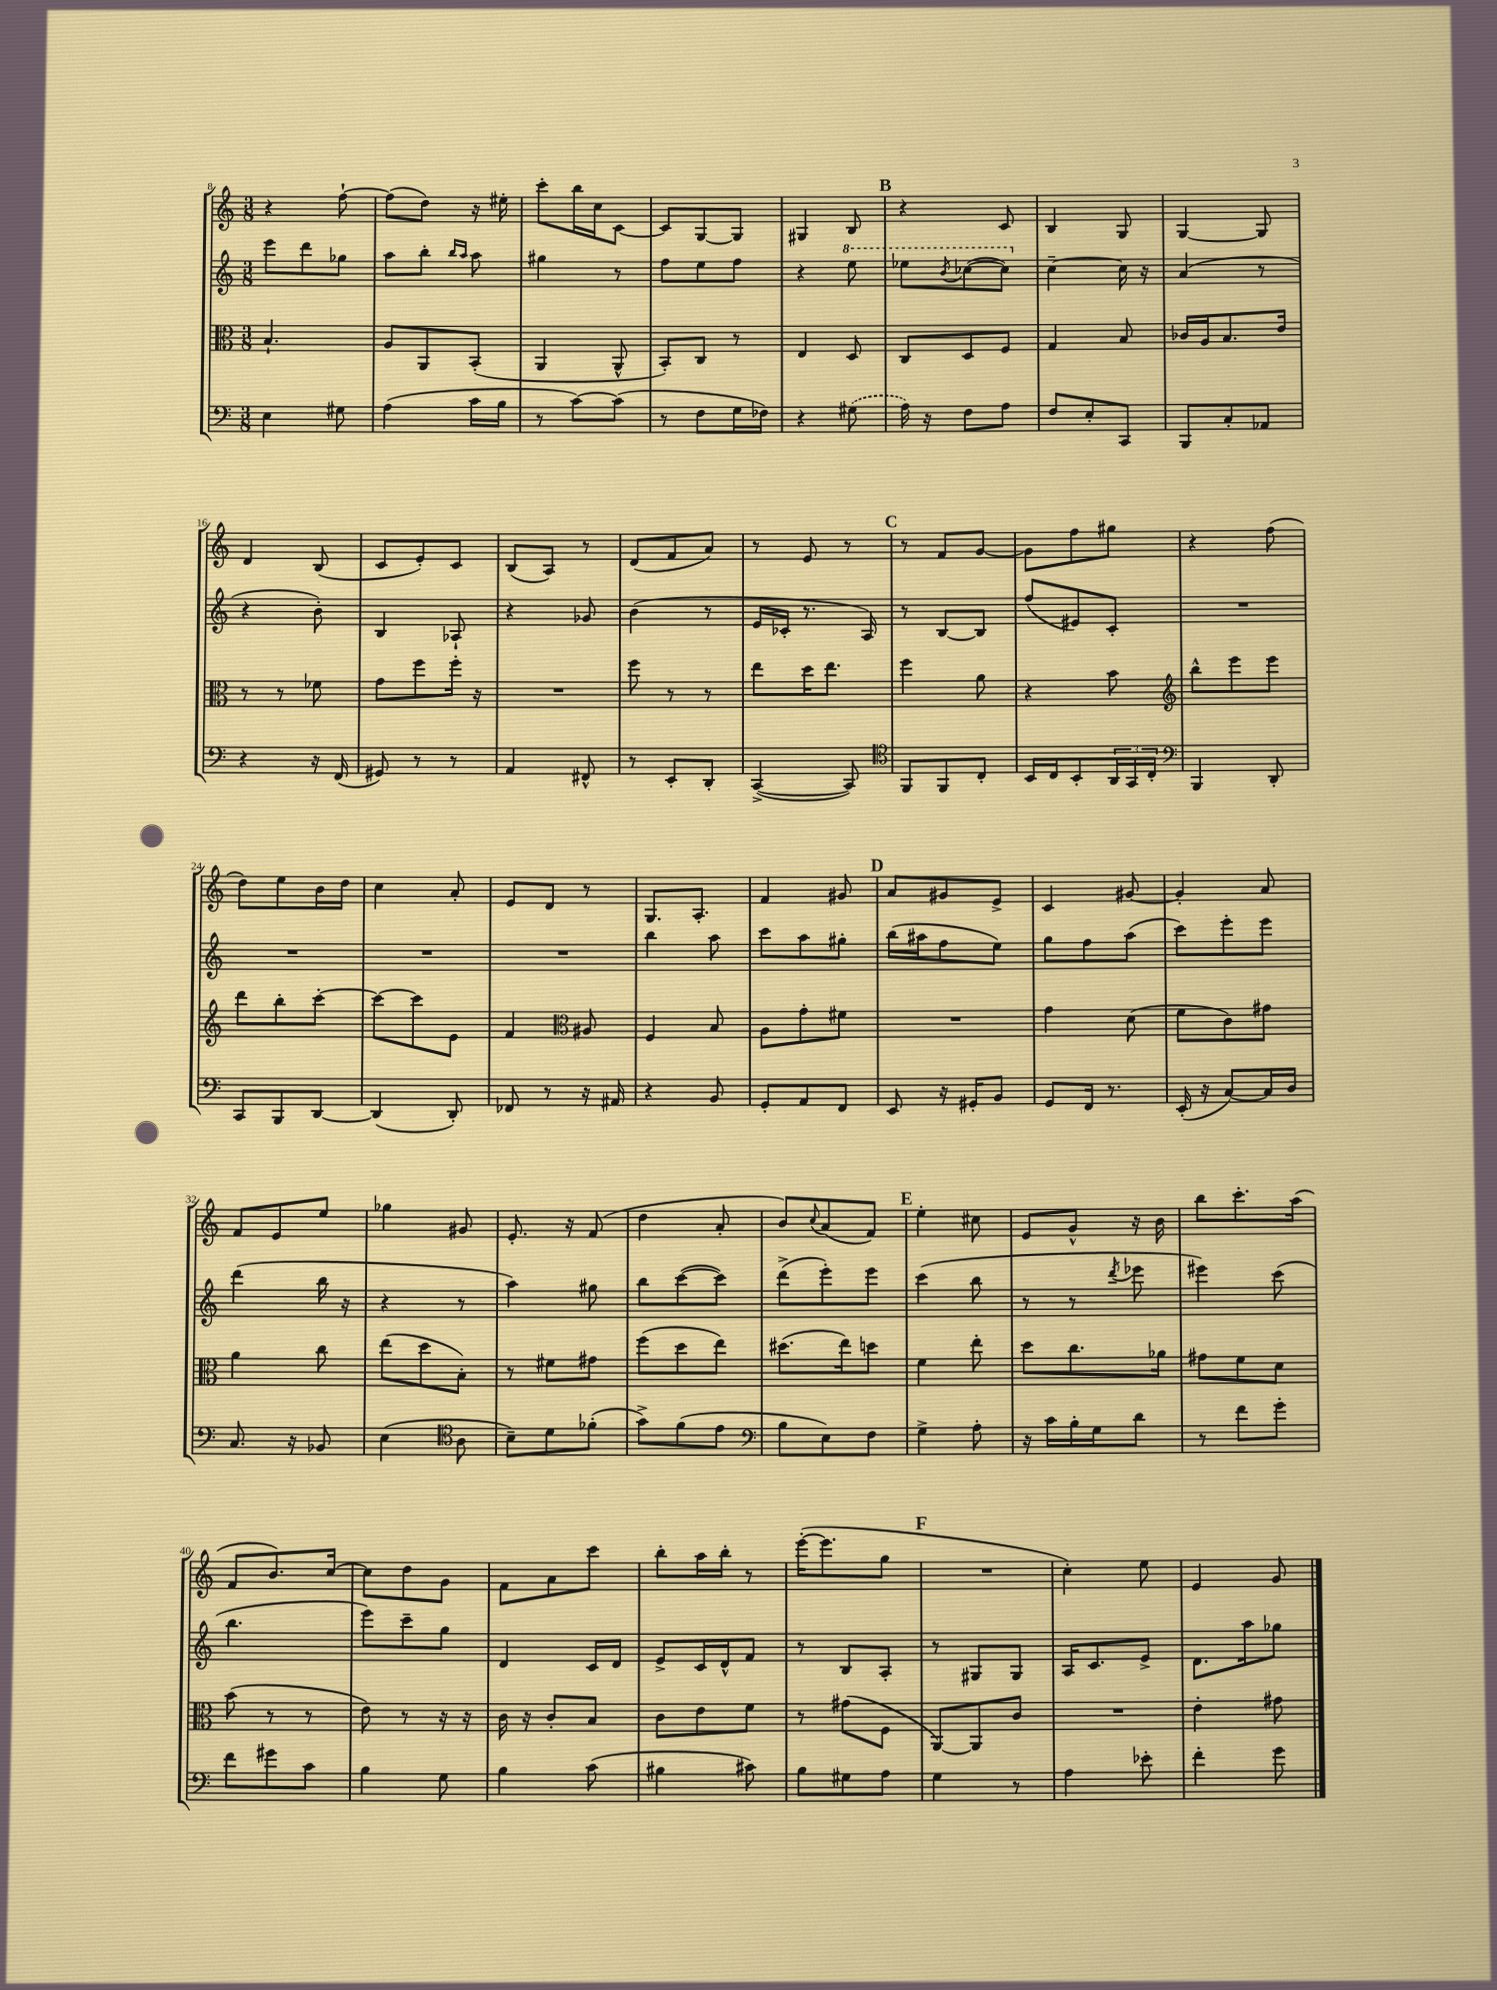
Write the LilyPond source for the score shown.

<<
\new StaffGroup <<
\new Staff = "s0" {
    \clef treble \key c \major \numericTimeSignature \time 3/8
    r4 f''8~-! |
    f''8( d''8) r16 eis''16-. |
    c'''8-. b''16 c''16 c'8~ |
    c'8 g8~ g8 |
    gis4 b8 |
    \mark \markup { \bold "B" } r4 c'8 |
    b4 g8 |
    g4~ g8 |
    d'4 b8( |
    c'8 e'8-.) c'8 |
    b8( a8) r8 |
    d'8( f'8 a'8) |
    r8 e'8 r8 |
    \mark \markup { \bold "C" } r8 f'8 g'8~ |
    g'8 f''8 gis''8 |
    r4 f''8( |
    d''8) e''8 b'16 d''16 |
    c''4 a'8-. |
    e'8 d'8 r8 |
    g8. a8.-. |
    f'4 gis'8 |
    \mark \markup { \bold "D" } a'8 gis'8 e'8-> |
    c'4 gis'8~ |
    gis'4-. a'8 |
    f'8 e'8 e''8 |
    ges''4 gis'8 |
    e'8.-. r16 f'8( |
    d''4 a'8-. |
    b'8) \appoggiatura { c''8 } a'8( f'8) |
    \mark \markup { \bold "E" } e''4-. cis''8 |
    e'8 g'8-^ r16 b'16 |
    b''8 c'''8.-. a''16( |
    f'8 b'8.) c''16~ |
    c''8 d''8 g'8 |
    f'8 a'8 c'''8 |
    b''8-. a''16 b''16-. r8 |
    e'''16~-.( e'''8. g''8 |
    \mark \markup { \bold "F" } R4. |
    c''4-.) e''8 |
    e'4 g'8 \bar "|." |
}
\new Staff = "s1" {
    \clef treble \key c \major \numericTimeSignature \time 3/8
    e'''8 d'''8 ges''8 |
    a''8 b''8-. \grace { b''16 a''16 } a''8 |
    gis''4 r8 |
    f''8 e''8 f''8 |
    r4 \ottava #1 e'''8 |
    \mark \markup { \bold "B" } ees'''8 \acciaccatura { b''8 } ces'''8~( ces'''8) \ottava #0 |
    c''4~-- c''16 r16 |
    a'4( r8 |
    r4 b'8-.) |
    b4 aes8-! |
    r4 ges'8 |
    b'4( r8 |
    e'16 ces'16-. r8. a16) |
    \mark \markup { \bold "C" } r8 b8~ b8 |
    f''8( eis'8) c'8-. |
    R4. |
    R4. |
    R4. |
    R4. |
    b''4 a''8 |
    c'''8 a''8 gis''8-. |
    \mark \markup { \bold "D" } b''16( ais''16 f''8 e''8) |
    g''8 f''8 a''8( |
    c'''8) e'''8-. e'''8 |
    d'''4( b''16 r16 |
    r4 r8 |
    a''4) gis''8 |
    b''8 c'''8~( c'''8) |
    d'''8->( e'''8-.) e'''8 |
    \mark \markup { \bold "E" } c'''4( b''8 |
    r8 r8 \acciaccatura { d'''8 } ees'''8 |
    eis'''4) c'''8( |
    b''4. |
    e'''8) c'''8-- g''8 |
    d'4 c'16 d'16 |
    e'8-> c'16 d'16-^ f'8 |
    r8 b8 a8-. |
    \mark \markup { \bold "F" } r8 gis8 gis8 |
    a16 c'8. e'8-> |
    d'8. a''16 ges''8 \bar "|." |
}
\new Staff = "s2" {
    \clef alto \key c \major \numericTimeSignature \time 3/8
    b4.-! |
    a8 a,8 b,8-.( |
    a,4 a,8-^ |
    b,8-.) c8 r8 |
    e4 d8 |
    \mark \markup { \bold "B" } c8 d8 f8 |
    g4 b8 |
    ces'16 a16 b8. e'16 |
    r8 r8 fes'8 |
    g'8 f''8 f''16-. r16 |
    R4. |
    f''8 r8 r8 |
    e''8 d''16 e''8. |
    \mark \markup { \bold "C" } f''4 a'8 |
    r4 b'8 |
    \clef treble b''8-^ e'''8 e'''8 |
    d'''8 b''8-. c'''8~-. |
    c'''8~ c'''8 e'8 |
    f'4 \clef alto ais8 |
    f4 b8 |
    a8 g'8-. fis'8 |
    \mark \markup { \bold "D" } R4. |
    g'4 d'8( |
    f'8 c'8) gis'8 |
    a'4 c''8 |
    e''8( d''8 b8-.) |
    r8 fis'8 gis'8 |
    f''8( d''8 e''8) |
    dis''8.( e''16) d''8 |
    \mark \markup { \bold "E" } f'4 e''8-. |
    d''8 c''8. aes'16 |
    gis'8 f'8 d'8 |
    b'8( r8 r8 |
    e'8) r8 r16 r16 |
    c'16 r16 c'8-. b8 |
    c'8 e'8 f'8 |
    r8 gis'8( f8 |
    \mark \markup { \bold "F" } a,8~) a,8 c'8 |
    R4. |
    e'4-. gis'8 \bar "|." |
}
\new Staff = "s3" {
    \clef bass \key c \major \numericTimeSignature \time 3/8
    e4 gis8 |
    a4( c'16 b16 |
    r8 c'8~) c'8( |
    r8 f8 g16 fes16) |
    r4 \once \slurDashed gis8( |
    \mark \markup { \bold "B" } a16) r16 f8 a8 |
    f8 e8-. c,8 |
    b,,8 c8-. aes,8 |
    r4 r16 f,16( |
    gis,8) r8 r8 |
    a,4 fis,8-^ |
    r8 e,8-. d,8-. |
    c,4~->( c,8) |
    \mark \markup { \bold "C" } \clef tenor f,8 f,8 c8-. |
    b,16 c16 b,8-. \tuplet 3/2 { a,16 g,16 c16-. } |
    \clef bass b,,4 d,8-. |
    c,8 b,,8 d,8~ |
    d,4( d,8-.) |
    fes,8 r8 r16 ais,16 |
    r4 b,8 |
    g,8-. a,8 f,8 |
    \mark \markup { \bold "D" } e,8 r16 gis,16-. b,8 |
    g,8 f,16 r8. |
    e,16-.( r16 c8~) c16 d16 |
    c8. r16 bes,8 |
    e4( \clef tenor a8 |
    b8--) d'8 fes'8-.( |
    g'8->) f'8( e'8 |
    \clef bass b8 e8) f8 |
    \mark \markup { \bold "E" } g4-> a8-. |
    r16 c'16 b16-. g16 d'8 |
    r8 f'8 g'8-. |
    f'8 gis'8 c'8 |
    b4 g8 |
    b4 c'8( |
    bis4 cis'8) |
    b8 gis8 a8 |
    \mark \markup { \bold "F" } g4 r8 |
    a4 ees'8-. |
    f'4-. g'8 \bar "|." |
}
>>
>>
\layout { \context { \Score currentBarNumber = #8 } }
